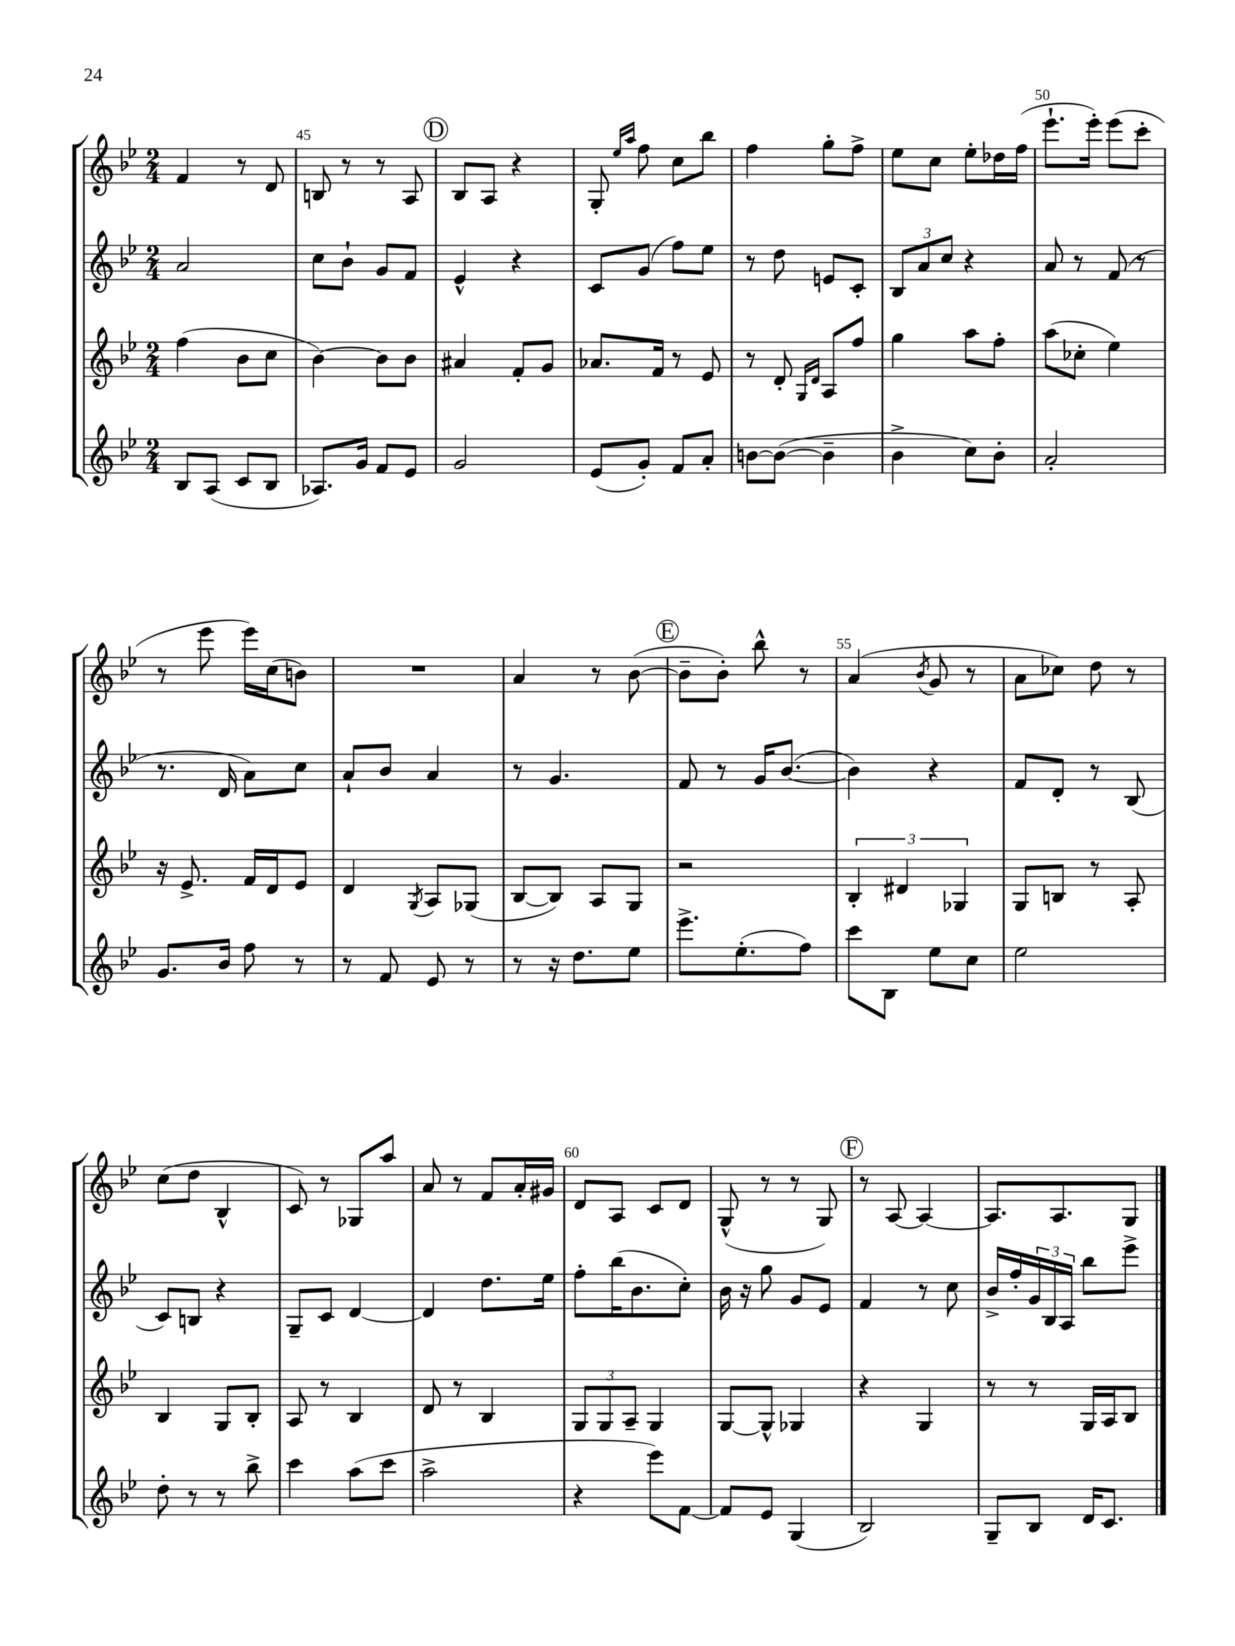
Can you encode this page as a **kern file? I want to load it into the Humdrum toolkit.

**kern	**kern	**kern	**kern
*part4	*part3	*part2	*part1
*staff4	*staff3	*staff2	*staff1
*clefG2	*clefG2	*clefG2	*clefG2
*k[b-e-]	*k[b-e-]	*k[b-e-]	*k[b-e-]
*M2/4	*M2/4	*M2/4	*M2/4
=44	=44	=44	=44
8B-/L	(4ff\	2a/	4f/
(8A/J	.	.	.
8c/L	8b-\L	.	8r
8B-/J	8cc\J	.	8d/
=45	=45	=45	=45
8.A-X/L)	[4b-\)	8cc\L	8Bn/
.	.	8b-`\J	8r
16g/Jk	.	.	.
8f/L	8b-\L]	8g/L	8r
8e-/J	8b-\J	8f/J	8A/
!!LO:REH:place=s1:t=D
=46	=46	=46	=46
2g/	4a#X/	4e-^^/	8B-/L
.	.	.	8A/J
.	8f'/L	4r	4r
.	8g/J	.	.
=47	=47	=47	=47
(8e-/L	8.a-X/L	8c/L	8G'/
.	.	.	16qqee-/LL
.	.	.	16qqaa/JJ
8g'/J)	.	(8g/J	8ff\
.	16f/Jk	.	.
8f/L	8r	8ff\L)	8cc\L
8a'/J	8e-/	8ee-\J	8bb-\J
=48	=48	=48	=48
[8bn\L	8r	8r	4ff\
(8b\J_	8d'/	8dd\	.
.	16qqG/LL	.	.
.	16qqd/JJ	.	.
4b~\]	8A/L	8en/L	8gg'\L
.	8ff/J	8c'/J	8ff^\J
=49	=49	=49	=49
4b-^\	4gg\	12B-/L	8ee-\L
.	.	12a/	.
.	.	.	8cc\J
.	.	12cc/J	.
8cc\L)	8aa\L	4r	8ee-'\L
8b-'\J	8ff'\J	.	16dd-X\L
.	.	.	(16ff\JJ
=50	=50	=50	=50
2a'/	(8aa\L	8a/	8.eee-`\L
.	8cc-X'\J	8r	.
.	.	.	16eee-'\Jk)
.	4ee-\)	(8f/	(8eee-\L
.	.	8r	8ccc'\J
!!LO:LB:g=z
=51	=51	=51	=51
8.g/L	16r	8.r	8r
.	8.e-^/	.	.
.	.	.	8eee-\
16b-/Jk	.	16d/	.
8ff\	16f/LL	8a\L)	16eee-\LL)
.	16d/J	.	(16cc\J
8r	8e-/J	8cc\J	8bn\J)
=52	=52	=52	=52
8r	4d/	8a`/L	2r
8f/	.	8b-/J	.
.	8qG/	.	.
8e-/	8A/L	4a/	.
8r	(8G-X/J	.	.
=53	=53	=53	=53
8r	[8B-/L	8r	4a/
16r	8B-/J])	4.g/	.
8.dd\L	.	.	.
.	8A/L	.	8r
8ee-\J	8G/J	.	([8b-\
!!LO:REH:place=s1:t=E
=54	=54	=54	=54
8.eee-^\L	2r	8f/	8b-~\L]
.	.	8r	8b-'\J)
(8.ee-'\	.	.	.
.	.	16g/KL	8bb-^^\
.	.	([8.b-/J	.
8ff\J)	.	.	8r
=55	=55	=55	=55
8ccc\L	6B-'/	4b-\])	(4a/
8B-\J	.	.	.
.	6d#X/	.	.
.	.	.	8qb-/
8ee-\L	.	4r	8g/
.	6G-X/	.	.
8cc\J	.	.	8r
=56	=56	=56	=56
2ee-\	8G/L	8f/L	8a\L
.	8Bn/J	8d'/J	8cc-X\J)
.	8r	8r	8dd\
.	8A'/	(8B-/	8r
!!LO:LB:g=z
=57	=57	=57	=57
8dd'\	4B-/	8c/L)	(8cc\L
8r	.	8Bn/J	8dd\J
8r	8G/L	4r	4B-^^/
8bb-^\	8B-'/J	.	.
=58	=58	=58	=58
4ccc\	8A/	8G~/L	8c/)
.	8r	8c/J	8r
(8aa\L	4B-/	[4d/	8G-X/L
8ccc\J	.	.	8aa/J
=59	=59	=59	=59
2aa^\	8d/	4d/]	8a/
.	8r	.	8r
.	4B-/	8.dd\L	8f/L
.	.	.	16a'/L
.	.	16ee-\Jk	16g#X/JJ
=60	=60	=60	=60
4r	12G/L	8ff'\L	8d/L
.	12G/	.	.
.	.	(16bb-\K	8A/J
.	12A~/J	.	.
.	.	8.b-\	.
8eee-\L)	4G/	.	8c/L
[8f\J	.	8cc'\J)	8d/J
=61	=61	=61	=61
8f/L]	[8G/L	16b-\	(8G^^/
.	.	16r	.
8e-/J	8G^^/J]	8gg\	8r
(4G/	4G-X/	8g/L	8r
.	.	8e-/J	8G/)
!!LO:REH:place=s1:t=F
=62	=62	=62	=62
2B-/)	4r	4f/	8r
.	.	.	[8A/
.	4G/	8r	4A/_
.	.	8cc\	.
=63	=63	=63	=63
8G~/L	8r	16b-^/LL	8.A/L]
.	.	16ff'/	.
8B-/J	8r	24g/	.
.	.	24B-/	.
.	.	.	8.A/
.	.	24A/JJ	.
16d/KL	16G/LL	8bb-\L	.
8.c/J	16A/J	.	.
.	8B-/J	8eee-^\J	8G/J
==	==	==	==
*-	*-	*-	*-
